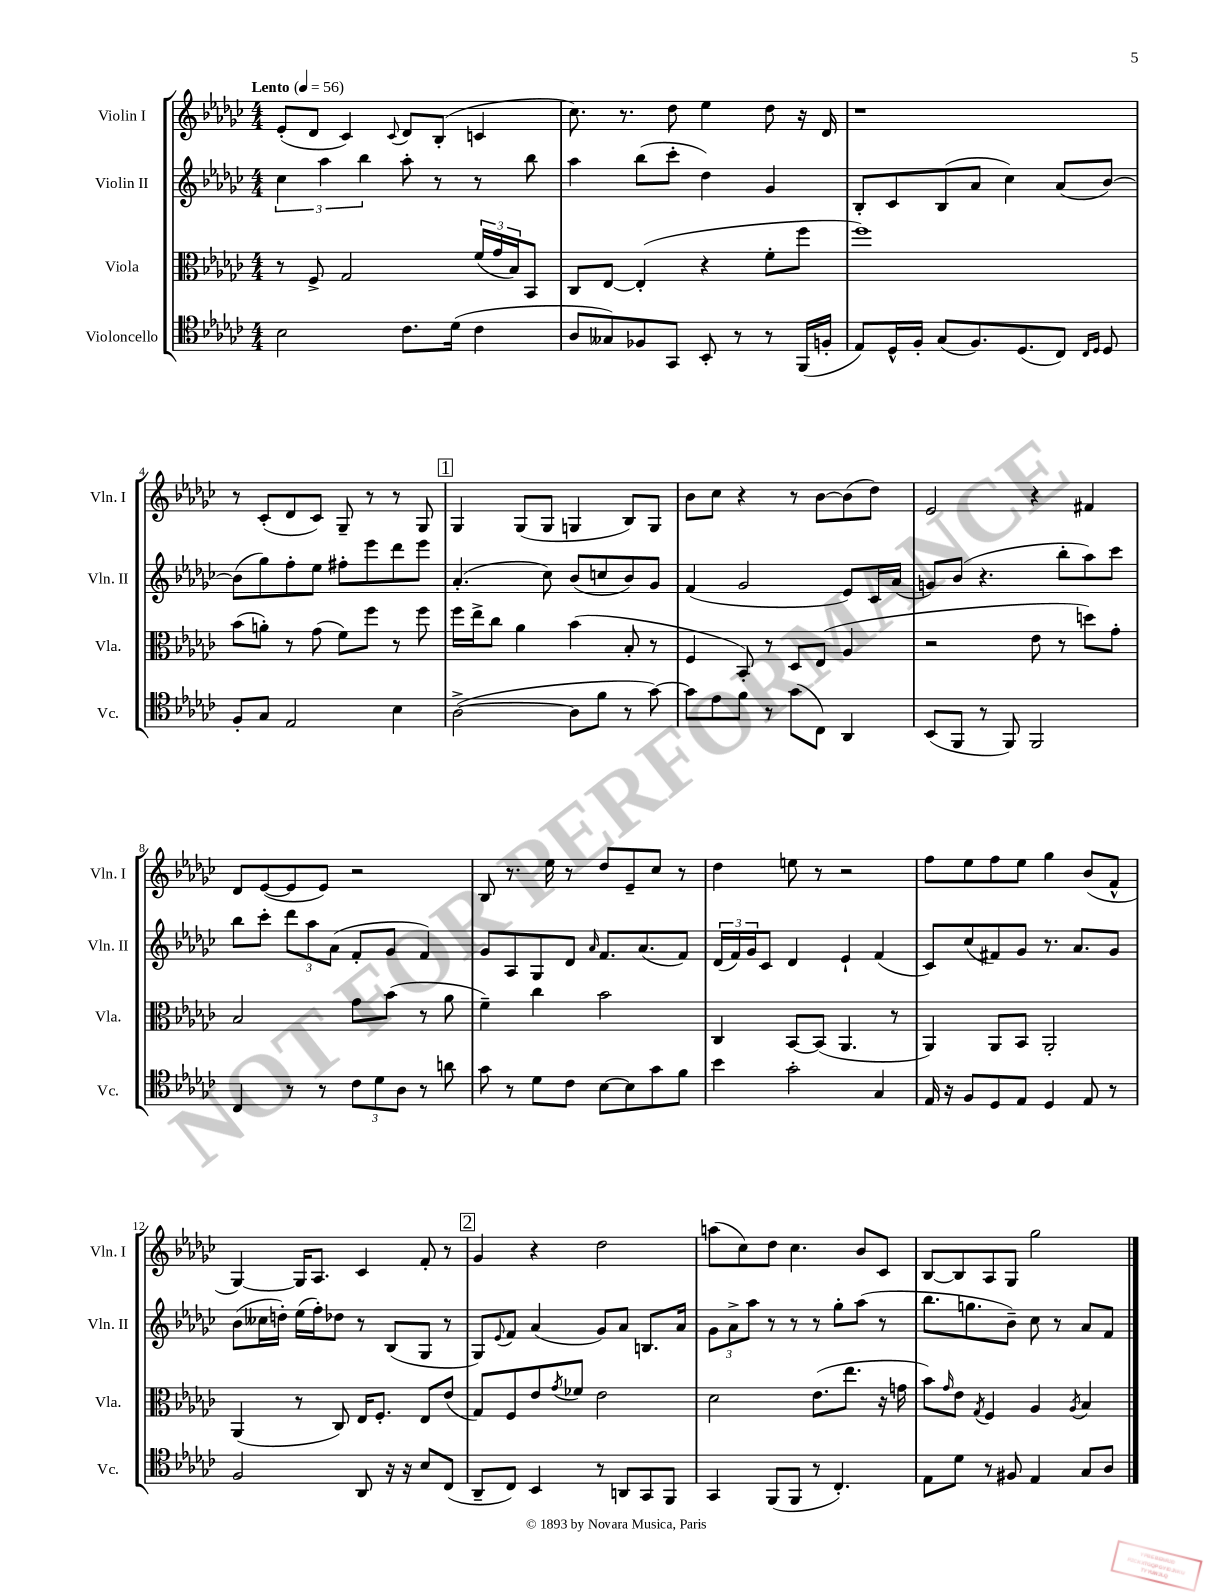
<<
\new StaffGroup <<
\new Staff = "s0" \with { instrumentName = "Violin I" shortInstrumentName = "Vln. I" } {
    \clef treble \key ges \major \numericTimeSignature \time 4/4 \tempo "Lento" 4 = 56
    ees'8-.( des'8 ces'4) \appoggiatura { ces'8 } des'8 bes8-.( c'4 |
    ces''8.) r8. des''8 ees''4 des''8 r16 des'16 |
    r1 |
    r8 ces'8-.( des'8 ces'8) ges8-- r8 r8 ges8 |
    \mark \markup { \box "1" } ges4 ges8( ges8 g4 bes8) g8 |
    bes'8 ces''8 r4 r8 bes'8~ bes'8( des''8) |
    ees'2 r4 fis'4 |
    des'8 ees'8~( ees'8 ees'8) r2 |
    bes8 r8. ees''16 r8 des''8 ees'8-- ces''8 r8 |
    des''4 e''8 r8 r2 |
    f''8 ees''8 f''8 ees''8 ges''4 bes'8( f'8-^ |
    ges4~) ges16 aes8. ces'4 f'8-. r8 |
    \mark \markup { \box "2" } ges'4 r4 des''2 |
    a''8( ces''8) des''8 ces''4. bes'8 ces'8 |
    bes8~ bes8 aes8 ges8 ges''2 \bar "|." |
}
\new Staff = "s1" \with { instrumentName = "Violin II" shortInstrumentName = "Vln. II" } {
    \clef treble \key ges \major \numericTimeSignature \time 4/4
    \tuplet 3/2 { ces''4 aes''4 bes''4 } aes''8-. r8 r8 bes''8 |
    aes''4 bes''8( ces'''8-. des''4) ges'4 |
    bes8-. ces'8 bes8( aes'8 ces''4) aes'8( bes'8~) |
    bes'8( ges''8) f''8-. ees''8 fis''8-. ees'''8 des'''8 ees'''8 |
    \mark \markup { \box "1" } aes'4.-.( ces''8) bes'8( c''8 bes'8) ges'8 |
    f'4( ges'2 ees'8) ces'16 aes'16( |
    g'8) bes'8( r4. bes''8-. aes''8) ces'''8 |
    bes''8 ces'''8-. \tuplet 3/2 { des'''8 aes''8 aes'8( } f'8-. ges'8 f'4) |
    ges'8 aes8 ges8 des'8 \grace { aes'16 } f'8. aes'8.( f'8) |
    \tuplet 3/2 { des'16( f'16) ges'16 } ces'8 des'4 ees'4-! f'4( |
    ces'8) ces''8( fis'8) ges'8 r8. aes'8. ges'8 |
    bes'8( ceses''16 d''16-.) ees''16( f''16-.) des''8 r8 bes8( ges8 r8 |
    \mark \markup { \box "2" } ges8) \appoggiatura { ees'8 } f'8 aes'4( ges'8) aes'8 b8. aes'16 |
    \tuplet 3/2 { ges'8 aes'8-> aes''8 } r8 r8 r8 ges''8-. aes''8( r8 |
    bes''8. g''8. bes'8--) ces''8 r8 aes'8 f'8 \bar "|." |
}
\new Staff = "s2" \with { instrumentName = "Viola" shortInstrumentName = "Vla." } {
    \clef alto \key ges \major \numericTimeSignature \time 4/4
    r8 f8-> ges2 \tuplet 3/2 { f'16( ges'16 bes16) } bes,8 |
    ces8 ees8~ ees4-.( r4 f'8-. f''8 |
    f''1) |
    bes'8( a'8-.) r8 ges'8( f'8) f''8 r8 f''8 |
    \mark \markup { \box "1" } f''16 ees''16-> ces''8 aes'4 bes'4( bes8-. r8 |
    f4 bes,8-.) r8 des8 ees8( aes4 |
    r2 ees'8 r8 d''8) ges'8-. |
    bes2 ges'8 bes'8( r8 aes'8 |
    f'4--) ces''4 bes'2 |
    ces4 bes,8~ bes,8( aes,4. r8 |
    aes,4) aes,8 bes,8 aes,2-. |
    aes,4( r8 ces8) ees16 f8.-. ees8 ees'8( |
    \mark \markup { \box "2" } ges8) f8 ees'8 \acciaccatura { ges'8 } fes'8 ees'2 |
    des'2 ees'8.( ees''8. r16 g'16 |
    bes'8) \grace { ges'16 } ees'8 \acciaccatura { ges8 } f4 aes4 \acciaccatura { aes8 } bes4 \bar "|." |
}
\new Staff = "s3" \with { instrumentName = "Violoncello" shortInstrumentName = "Vc." } {
    \clef tenor \key ges \major \numericTimeSignature \time 4/4
    bes2 ces'8. des'16( ces'4 |
    aes8 geses8) fes8 ges,8 bes,8-. r8 r8 f,16( f16-. |
    ees8) des16-^ f16-. ges8( f8.) des8.( ces8) \grace { ces16 des16 } des8 |
    f8-. ges8 ees2 bes4 |
    \mark \markup { \box "1" } aes2~->( aes8 f'8 r8 ges'8~) |
    ges'8 ees'8 f'8 r8 ges'8( ces8) aes,4 |
    bes,8( f,8 r8 f,8) f,2 |
    ces4 r8 r8 \tuplet 3/2 { ces'8 des'8 aes8 } r8 a'8 |
    ges'8 r8 des'8 ces'8 bes8~ bes8 ges'8 f'8 |
    bes'4 ges'2-. ges4 |
    ees16 r16 f8 des8 ees8 des4 ees8 r8 |
    f2 aes,8 r16 r16 bes8 ces8( |
    \mark \markup { \box "2" } aes,8-- ces8) bes,4 r8 a,8 ges,8 f,8 |
    ges,4 f,8( f,8 r8 ces4.-.) |
    ees8 des'8 r8 fis8 ees4 ges8 aes8 \bar "|." |
}
>>
>>
